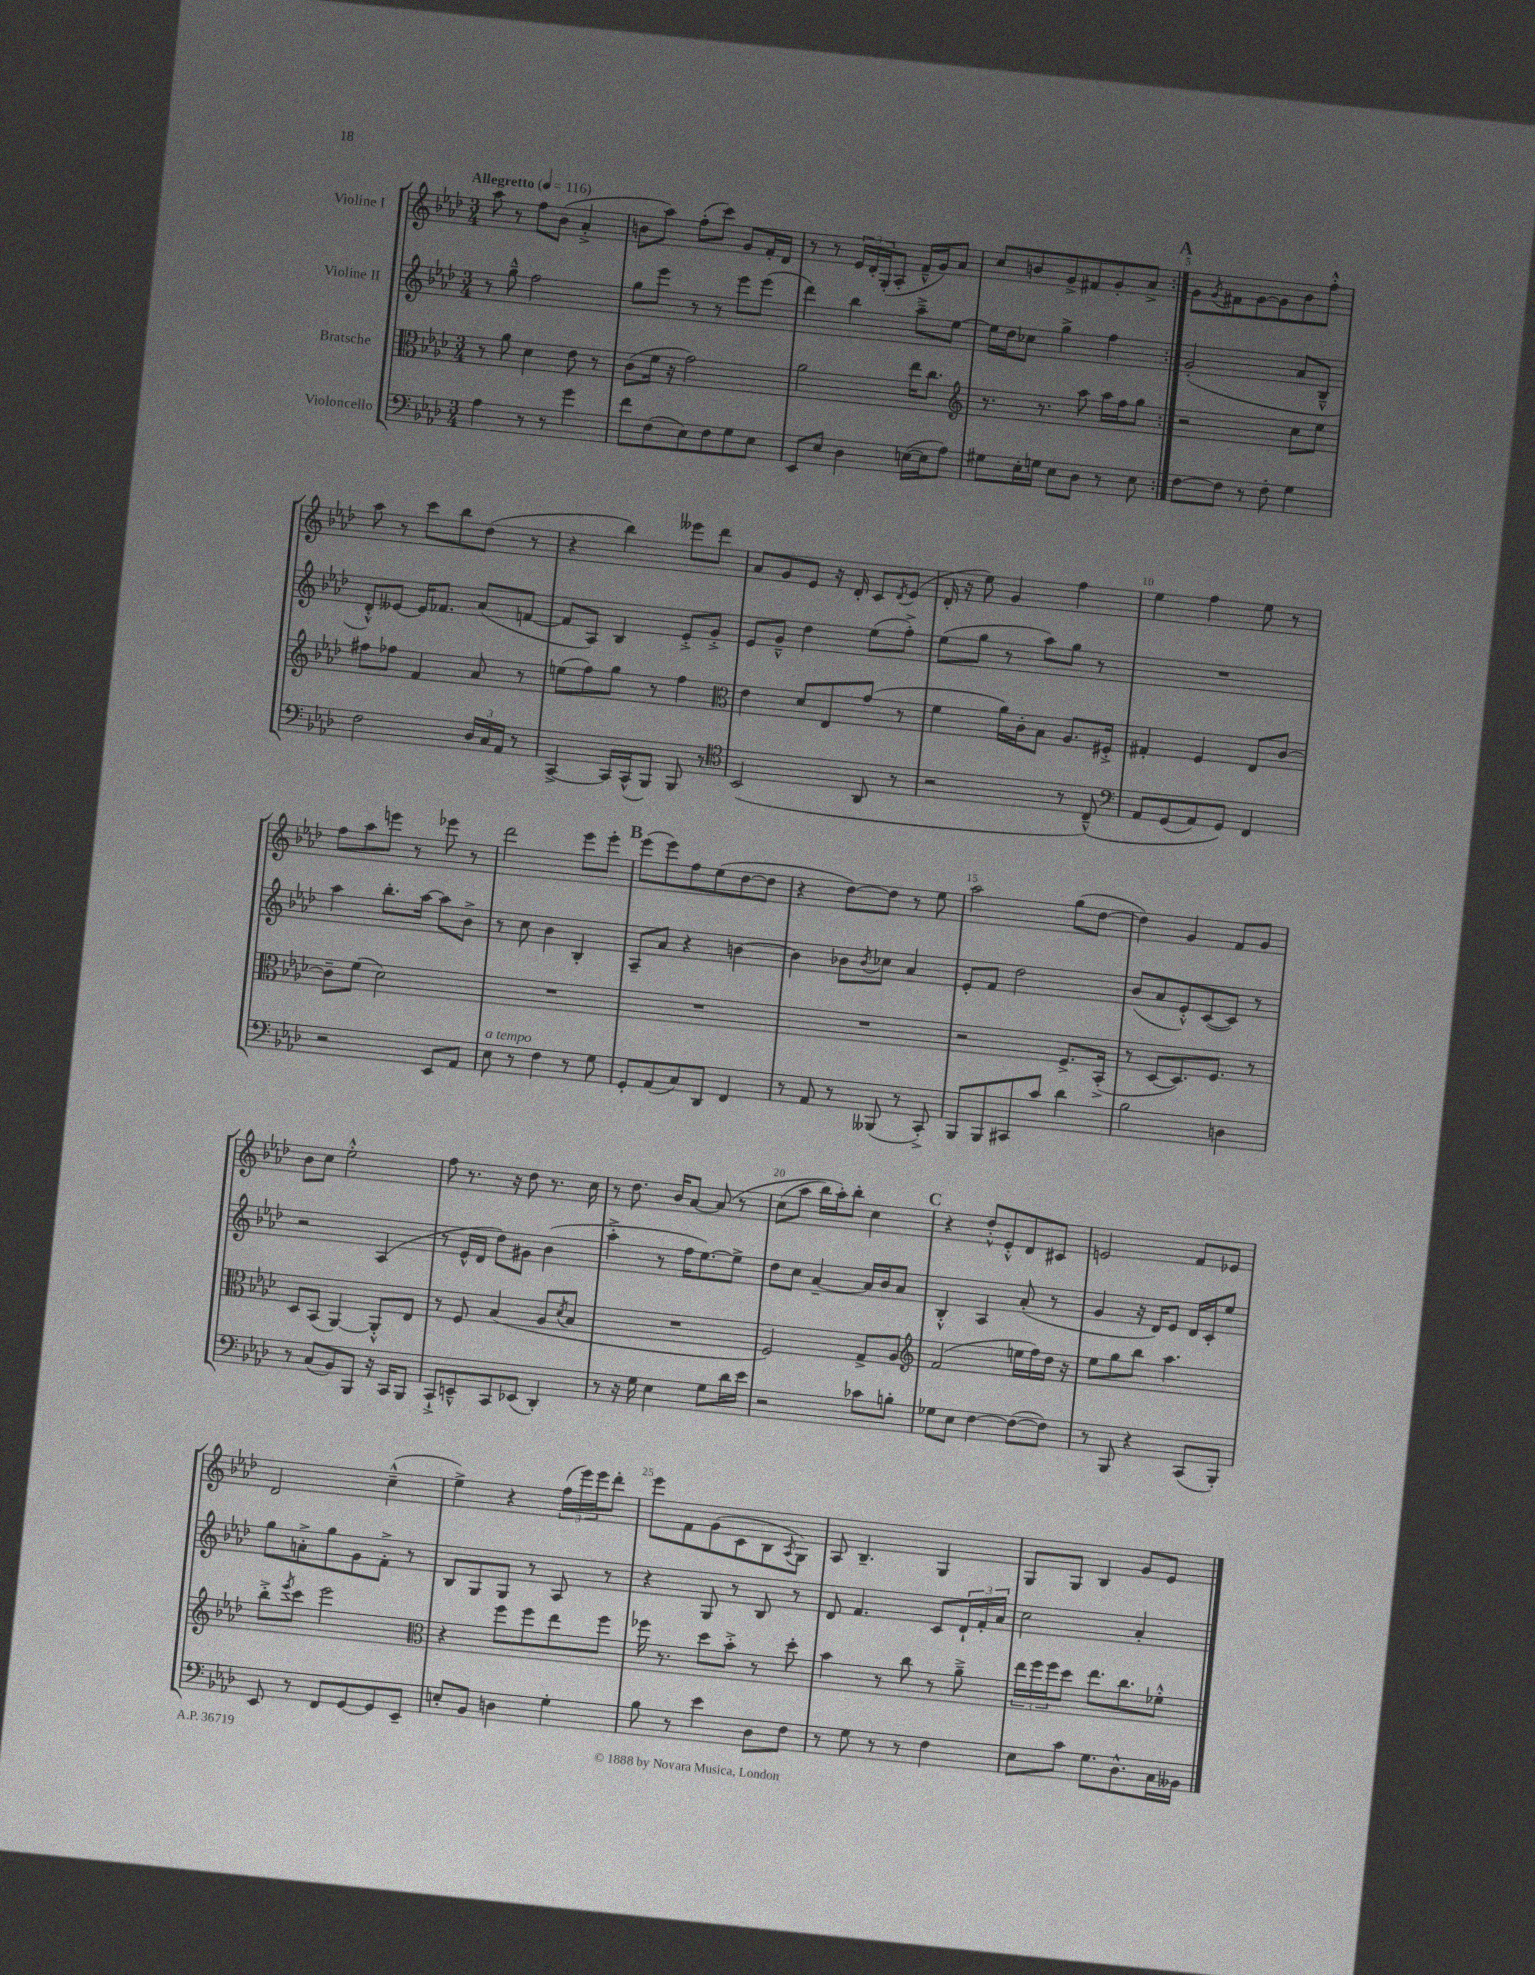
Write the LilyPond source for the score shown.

<<
\new StaffGroup <<
\new Staff = "s0" \with { instrumentName = "Violine I" } {
    \clef treble \key aes \major \numericTimeSignature \time 3/4 \tempo "Allegretto" 4 = 116
    \repeat volta 2 { aes''8 r8 f''8 bes'8( aes'4-.-> |
    b'8 aes''8) f''8-.( c'''8) g'8 f'16-. des'16 |
    r8 r8 \tuplet 3/2 { ees'16 des'16-. g16-.( } aes8-. f'16---^ g'16) aes'8 |
    c''8 b'8 g'8-> fis'8 g'8-. aes'8-> | }
    \mark \markup { \bold "A" } g'8 \acciaccatura { g'8 } fis'8 g'8~ g'8 bes'8 f''8-.-^ |
    aes''8 r8 c'''8 bes''8 des''8( r8 |
    r4 bes''4) eeses'''8 des'''8 |
    aes'8 g'8 ees'8 r16 des'16-. c'8 \acciaccatura { des'8 } ees'8( |
    des'16-. r16 ees''8) g'4 f''4 |
    ees''4 f''4 ees''8 r8 |
    f''8 aes''8 e'''8 r8 ees'''8 r8 |
    des'''2 ees'''8 ees'''8-. |
    \mark \markup { \bold "B" } ees'''8( ees'''8) f''8 ees''8( des''8~ des''8 |
    r4 des''8~) des''8 r8 ees''8 |
    aes''2 g''8( des''8~ |
    des''4) g'4 f'8 g'8 |
    bes'8 c''8 ees''2-.-^ |
    f''8 r8. r16 des''8 r8. c''16 |
    r8 des''8. bes'16 aes'8~ aes'8\( r8 |
    c''8( aes''8 bes''16) aes''16-.\) bes''8-. c''4 |
    \mark \markup { \bold "C" } r4 des''8-.-^ ees'8-.-^ des'8 cis'8 |
    e'2 f'8 ees'8 |
    des'2 c''4---^( |
    ees''4->) r4 \tuplet 3/2 { f''16( ees'''16) ees'''16 } des'''8-. |
    ees'''8 f'8 g'8( c'8 bes8 \acciaccatura { aes8 } g8) |
    aes8 bes4.-- g4 |
    g8 g8 bes4 g'8 ees'8 \bar "|." |
}
\new Staff = "s1" \with { instrumentName = "Violine II" } {
    \clef treble \key aes \major \numericTimeSignature \time 3/4
    \repeat volta 2 { r8 g''8---^ f''2 |
    g''8 ees'''8 r8 r8 ees'''8 ees'''8( |
    des'''4) bes''4 aes''8---> ees''8~ |
    ees''16 des''16 ces''8 g''4-> f''4 | }
    \mark \markup { \bold "A" } g'2-.( aes'8 bes8---^ |
    des'8-.-^) eeses'8~ eeses'16 fes'8. aes'8( f'8~ |
    f'8 aes8) bes4 ees'8-.-> g'8-.-> |
    ees'8 g'8---^ des''4 ees''8( f''8-.->) |
    ees''8( g''8 r8 aes''8) g''8 r8 |
    R2. |
    aes''4 bes''8.-. aes''16~ aes''8 bes'8-> |
    r8 c''8 bes'4 bes4-. |
    \mark \markup { \bold "B" } aes8-- aes'8 r4 b'4~ |
    b'4 bes'8 \acciaccatura { bes'8 } ces''8 aes'4 |
    ees'8-. f'8 des''2 |
    bes'8( aes'8 ees'8-.-^) c'8~( c'8) r8 |
    r2 aes4( |
    r8 ees'16-^ des'16 des''8) gis'8 bes'4( |
    aes''4-.-> r8 f''16 ees''8.~) ees''8-> |
    des''8 c''8 aes'4~-- aes'16 bes'16 aes'8 |
    \mark \markup { \bold "C" } bes4-.-^ aes4 aes'8-.( r8 |
    g'4 r16 des'16) ees'8 des'16 c'16-. ees''8 |
    g''8 a'8-.-> g''8 g'8 f'8-.-> r8 |
    bes8 g8 g8 r8 aes8 r8 |
    r4 g8 r8 bes8 r8 |
    des'8 f'4. c'8 \tuplet 3/2 { des'16-! f'16-. aes'16 } |
    c''2 aes'4-. \bar "|." |
}
\new Staff = "s2" \with { instrumentName = "Bratsche" } {
    \clef alto \key aes \major \numericTimeSignature \time 3/4
    \repeat volta 2 { r8 aes'8 des'4 ees'8 r8 |
    c'8( f'16 r16 g'2) |
    aes'2 ees''16 c''8. |
    \clef treble r8. r8. aes''8 aes''16 f''16 g''8 | }
    \mark \markup { \bold "A" } r2 c''8 ees''8 |
    fis''8 fes''8 f'4 aes'8 r8 |
    e''8( f''8) g''8 r8 f''4 |
    \clef alto ees'4 des'8 ees8 g'8( r8 |
    f'4 aes'16) c'16-. bes8 aes8. fis16-.-> |
    gis4-. f4 ees8 c'8~ |
    c'8-- f'8( des'2) |
    R2. |
    \mark \markup { \bold "B" } R2. |
    R2. |
    r2 f8.-> bes,16-.->( |
    r8 des8~ des8.) f8. r8 |
    des8 bes,8( aes,4~) aes,8-.-^ ees8 |
    r8 f8 bes4( aes8 \acciaccatura { des'8 } bes8 |
    R2. |
    f2) g8-> aes8 |
    \mark \markup { \bold "C" } \clef treble f'2( e''16 f''16) des''16 r16 |
    ees''8 g''8 bes''8 aes''4. |
    bes''8-.-> \acciaccatura { ees'''8 } c'''8 ees'''2 |
    \clef alto r4 f''8 f''8 ees''8 f''8 |
    fes''16 r8. des''8 bes'8-.-> r8 des''8-. |
    bes'4 r8 c''8 r8 aes'8---> |
    \tuplet 3/2 { ees''16 f''16 f''16 } des''8 ees''8. c''8. fes'8-.-^ \bar "|." |
}
\new Staff = "s3" \with { instrumentName = "Violoncello" } {
    \clef bass \key aes \major \numericTimeSignature \time 3/4
    \repeat volta 2 { aes4 r8 r8 g'4 |
    f'8 f8( ees8) f8 g8 ees8 |
    ees,8 ees8 des4 e16~( e16 aes8) |
    gis8 ees16-. g16 ees8 des8 r8 ees8 | }
    \mark \markup { \bold "A" } f8~ f8 r8 f8-. g4 |
    f2 \tuplet 3/2 { des16 c16 aes,16 } r8 |
    c,4~-> c,16 c,16-^( bes,,8) bes,,8 r8 |
    \clef tenor bes,2( aes,8 r8 |
    r2 r8 c8---^)\( |
    \clef bass aes,8 g,8( aes,8) g,8\) f,4 |
    r2 ees,8 aes,8 |
    ees8^\markup { \italic "a tempo" } r8 f4 r8 g8 |
    \mark \markup { \bold "B" } g,8-. aes,8( c8) des,8 f,4 |
    r8 aes,8 r8 beses,,8( r8 c,8-.->) |
    bes,,8 bes,,8 cis,8 c'8 des'4 |
    bes2 d4 |
    r8 c8( bes,8) bes,,8 r16 c,16 bes,,8 |
    c,8-!-> e,8---^ c,8 ees,8( des,4-.) |
    r8 r16 g16 ees4 g8 des'16 ees'16 |
    r2 ces'8 b8-. |
    \mark \markup { \bold "C" } ges8 ees8 f4~ f8~( f8) |
    r8 bes,,8 r4 c,8( bes,,8-.) |
    ees,8 r8 f,8 g,8~ g,8 ees,8-- |
    e8-. bes,8 d4 g4-. |
    bes8 r8 ees'4 des8 f8 |
    r8 g8 r8 r8 f4 |
    ees8 c'8 g8. des8.-^ c16 beses,16 \bar "|." |
}
>>
>>
\layout { \context { \Score \override BarNumber.break-visibility = ##(#f #t #t) barNumberVisibility = #(every-nth-bar-number-visible 5) } }
